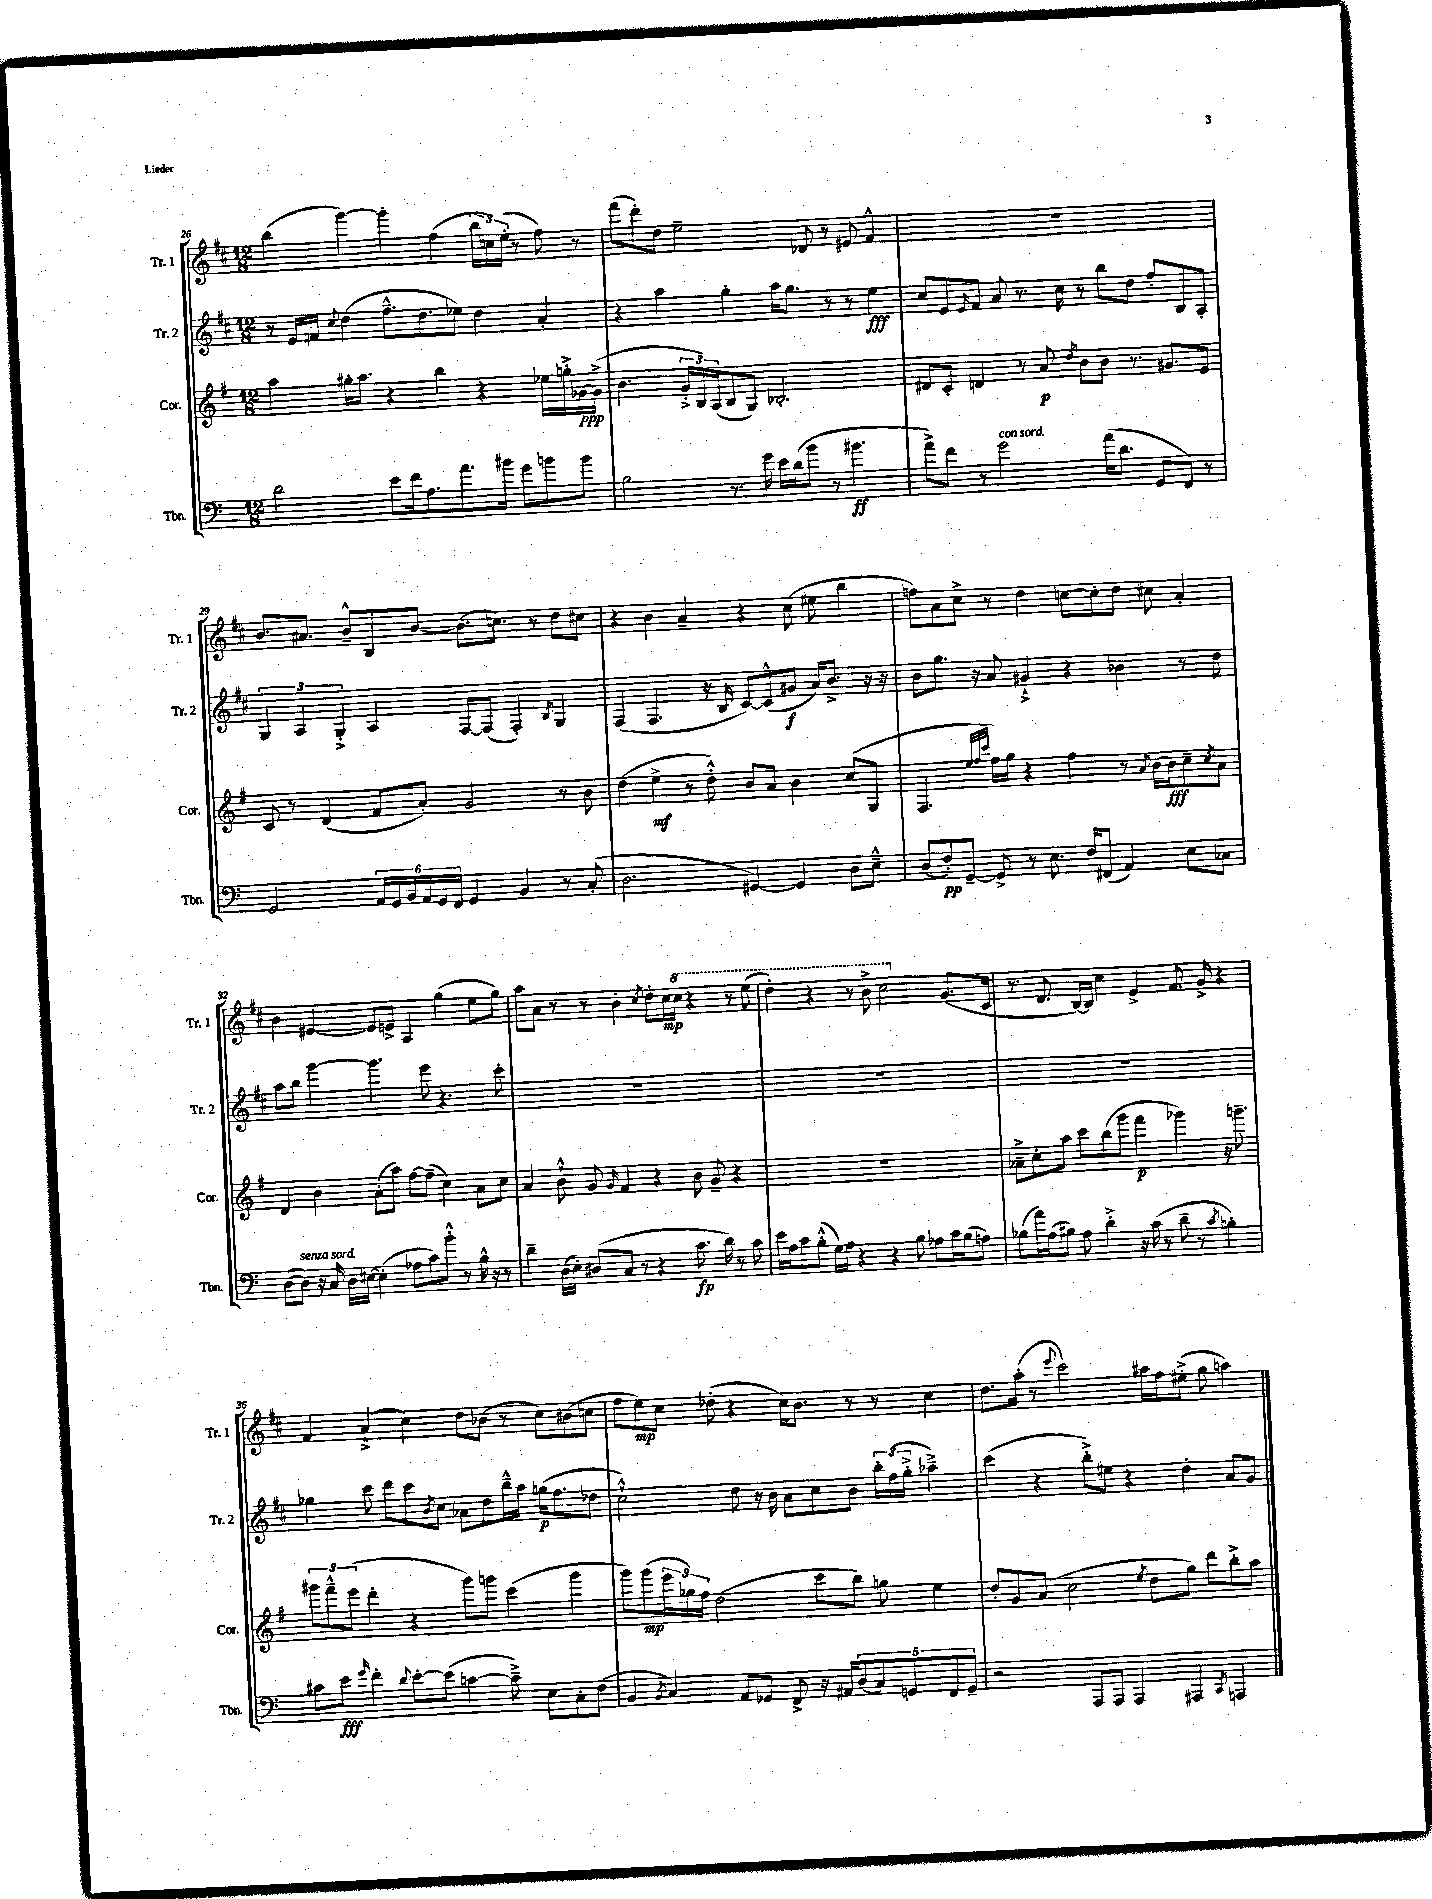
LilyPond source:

<<
\new StaffGroup <<
\new Staff = "s0" \with { instrumentName = "Tr. 1" shortInstrumentName = "Tr. 1" } {
    \clef treble \key d \major \numericTimeSignature \time 12/8
    b''4( g'''4~) g'''4-. fis''4( \tuplet 3/2 { b''16 c''16) e''16-.( } r8 fis''8) r8 |
    fis'''8( d'''8-.) d''8 e''2-- des'8 r8 eis'8 fis'4-^ |
    R1. |
    b'8. ais'8. b'8---^ b8 b'8~ b'8.( c''8.) r8 d''8 cis''8 |
    r4 b'4 a'4-- r4 cis''8( eis''8 b''4 |
    f''8) a'8 cis''8-> r8 d''4 c''8~ c''8-. d''8 cis''8 a'4-. |
    b'4 eis'4~ eis'8 e'8-> a4 g''4( e''8 g''8) |
    a''8 a'8 r8 r8 b'4-. \acciaccatura { cis''8 } d''8-. cis''16\mp \ottava #1 cis'''16 r4 r8 e'''8( |
    d'''4-.) r4 r8 b''8-> cis'''2 \ottava #0 g'8.( cis'16 |
    r8. d'8. b16~) b16 cis''4 e'4-> fis'8. g'16-> r4 |
    fis'4 a'4-!->( cis''4) d''8 bes'8( r8 cis''8) bis'8( c''8 |
    fis''8 e''8\mp) cis''8 des''8-.( r4 cis''16) b'8. r8 r8 cis''4 |
    d''8. a''16-.( r8 \appoggiatura { e'''8 } cis'''2) ais''16 fis''16 eis''8-.->( g''8 a''4) \bar "|." |
}
\new Staff = "s1" \with { instrumentName = "Tr. 2" shortInstrumentName = "Tr. 2" } {
    \clef treble \key d \major \numericTimeSignature \time 12/8
    r8 e'16 f'16 \appoggiatura { cis''8 } d''4( fis''8.---^ d''8. ees''8) d''4 a'4-. |
    r4 a''4 g''4-. a''16 g''8. r8 r8 e''4\fff |
    cis''8 e'8 \grace { e'16 } fis'8 a'8 r8. cis''16 r8 b''8 d''8 fis''8-. b8 a8-. |
    \tuplet 3/2 { g4 a4 g4-.-> } a4 fis8~ fis8( fis4-.) \acciaccatura { b8 } g4 |
    fis4( fis4. r16 b16 cis'8~) cis'8-^( gis'8\f a'16) b'8.-> r16 r16 |
    b'8 g''8. r16 a'8 gis'4-!-> r4 bes'4 r8 d''8 |
    a''8 b''8 g'''4~ g'''4. e'''8 r4. cis'''8-. |
    R1. |
    R1. |
    R1. |
    ges''4 cis'''8 d'''8 cis'''8 \acciaccatura { b'8 } cis''8 aes'8 d''8 b''16---^ a''16 g''16\p( fis''8. des''8 |
    cis''2-!-^) d''8 r16 b'16 a'8 cis''8 b'8 \tuplet 3/2 { b''16-. fis''16( g''16-.-> } aes''4--->) |
    cis'''4( r4 b''8-.->) eis''8 r4 d''4-. a'8 g'8 \bar "|." |
}
\new Staff = "s2" \with { instrumentName = "Cor." shortInstrumentName = "Cor." } {
    \clef treble \key g \major \numericTimeSignature \time 12/8
    a''4 gis''16-. a''8. r4 b''4 r4 ees''16 g''16-.-> ges'16~\ppp ges'16->( |
    b'4. \tuplet 3/2 { g'16-.-> b16) a16( } b8 g8) bes2.-. |
    dis'8 c'8-. d'4 r8 a'8\p \acciaccatura { d''8 } b'8 b'8 r8. gis'8. e'8 |
    c'8 r8 d'4( fis'8 a'8-.) g'2 r8 b'8 |
    d''4( e''4->\mf r8 d''8-.-^) b'8 a'8 b'4 c''8( g8 |
    fis4. \grace { e''32 fis''32 c'''32 } fis''16) g''16 r4 fis''4 r8 \acciaccatura { a'8 } b'16~ b'16\fff c''8-- \acciaccatura { c''8 } a'8 |
    d'4 b'4 a'8-.( a''8) fis''8~ fis''8--( c''4) a'8 c''8 |
    a'4 b'8-!-^ g'8 \grace { g'16 } fis'4 r4 b'8 g'8-- r4 |
    R1. |
    aes'8---> c''8-. a''8 c'''8 b''8( g'''8 fis'''4\p ges'''4) r16 g'''8.-- |
    \tuplet 3/2 { gis'''8 fis'''8---^ e'''8( } d'''4-. r4 gis'''8) g'''8 c'''4( g'''4 |
    g'''8) g'''8\mp( \tuplet 3/2 { e'''16 ges''16) fis''16 } d''2( c'''8 b''8) g''8 e''4 |
    d''8-. g'8 a'8( c''2 \acciaccatura { e''8 } d''8 g''8) d'''8 b''8-.-> a''8 \bar "|." |
}
\new Staff = "s3" \with { instrumentName = "Tbn." shortInstrumentName = "Tbn." } {
    \clef bass \key c \major \numericTimeSignature \time 12/8
    d'2 e'8 f'16 a8. a'8. bis'16 g'8 b'8 b'8 |
    b2 r8. g'16 e'16 d'16( b'8 r8 bis'4.\ff |
    a'8->) f'8 r8 g'2^\markup { \italic "con sord." } a'16( d'8. g,8 f,8) r8 |
    g,2 \tuplet 6/4 { a,16 g,16 b,16 a,16 g,16 f,16 } g,4 b,4 r8 c8-.( |
    d2. gis,4~) gis,4 d8 e8---^ |
    d8( f8-.\pp) g,8~-- g,8-> r8 e8. f16 fis,8( a,4) e8 ces8 |
    d8~( d8^\markup { \italic "senza sord." }) r16 c16 d16 eis16~ eis4-.( aes8 c'8) b'8-.-^ r8 b16-^ r16 r8 |
    d'4-- d16( e16-.) dis8( c8 r8 r4 c'8.\fp d'16) r8 c'8 |
    e'16 a16 c'8 b8-.-^( g16) a16 r4 r4 b8 aes8 c'16 b16( a8) |
    bes8( a'16) a16( bis8) a8 d'4-.-> r16 c'16( r8 d'8-- r8 \acciaccatura { c'8 } b4-.) |
    cis'8 e'8\fff \grace { g'16 } f'4-. \appoggiatura { d'8 } e'8~-. e'8( c'4~ c'8--->) e8 c8-. f8( |
    b,4 \acciaccatura { b,8 } c4) a,8 ges,8 f,8-> r16 ais,16 \tuplet 5/4 { d8( c8) g,8 f,8 g,8-- } |
    r2 a,,8 a,,8 a,,4 ais,,4 \acciaccatura { c,8 } a,,4 \bar "|." |
}
>>
>>
\layout { \context { \Score currentBarNumber = #26 } }
